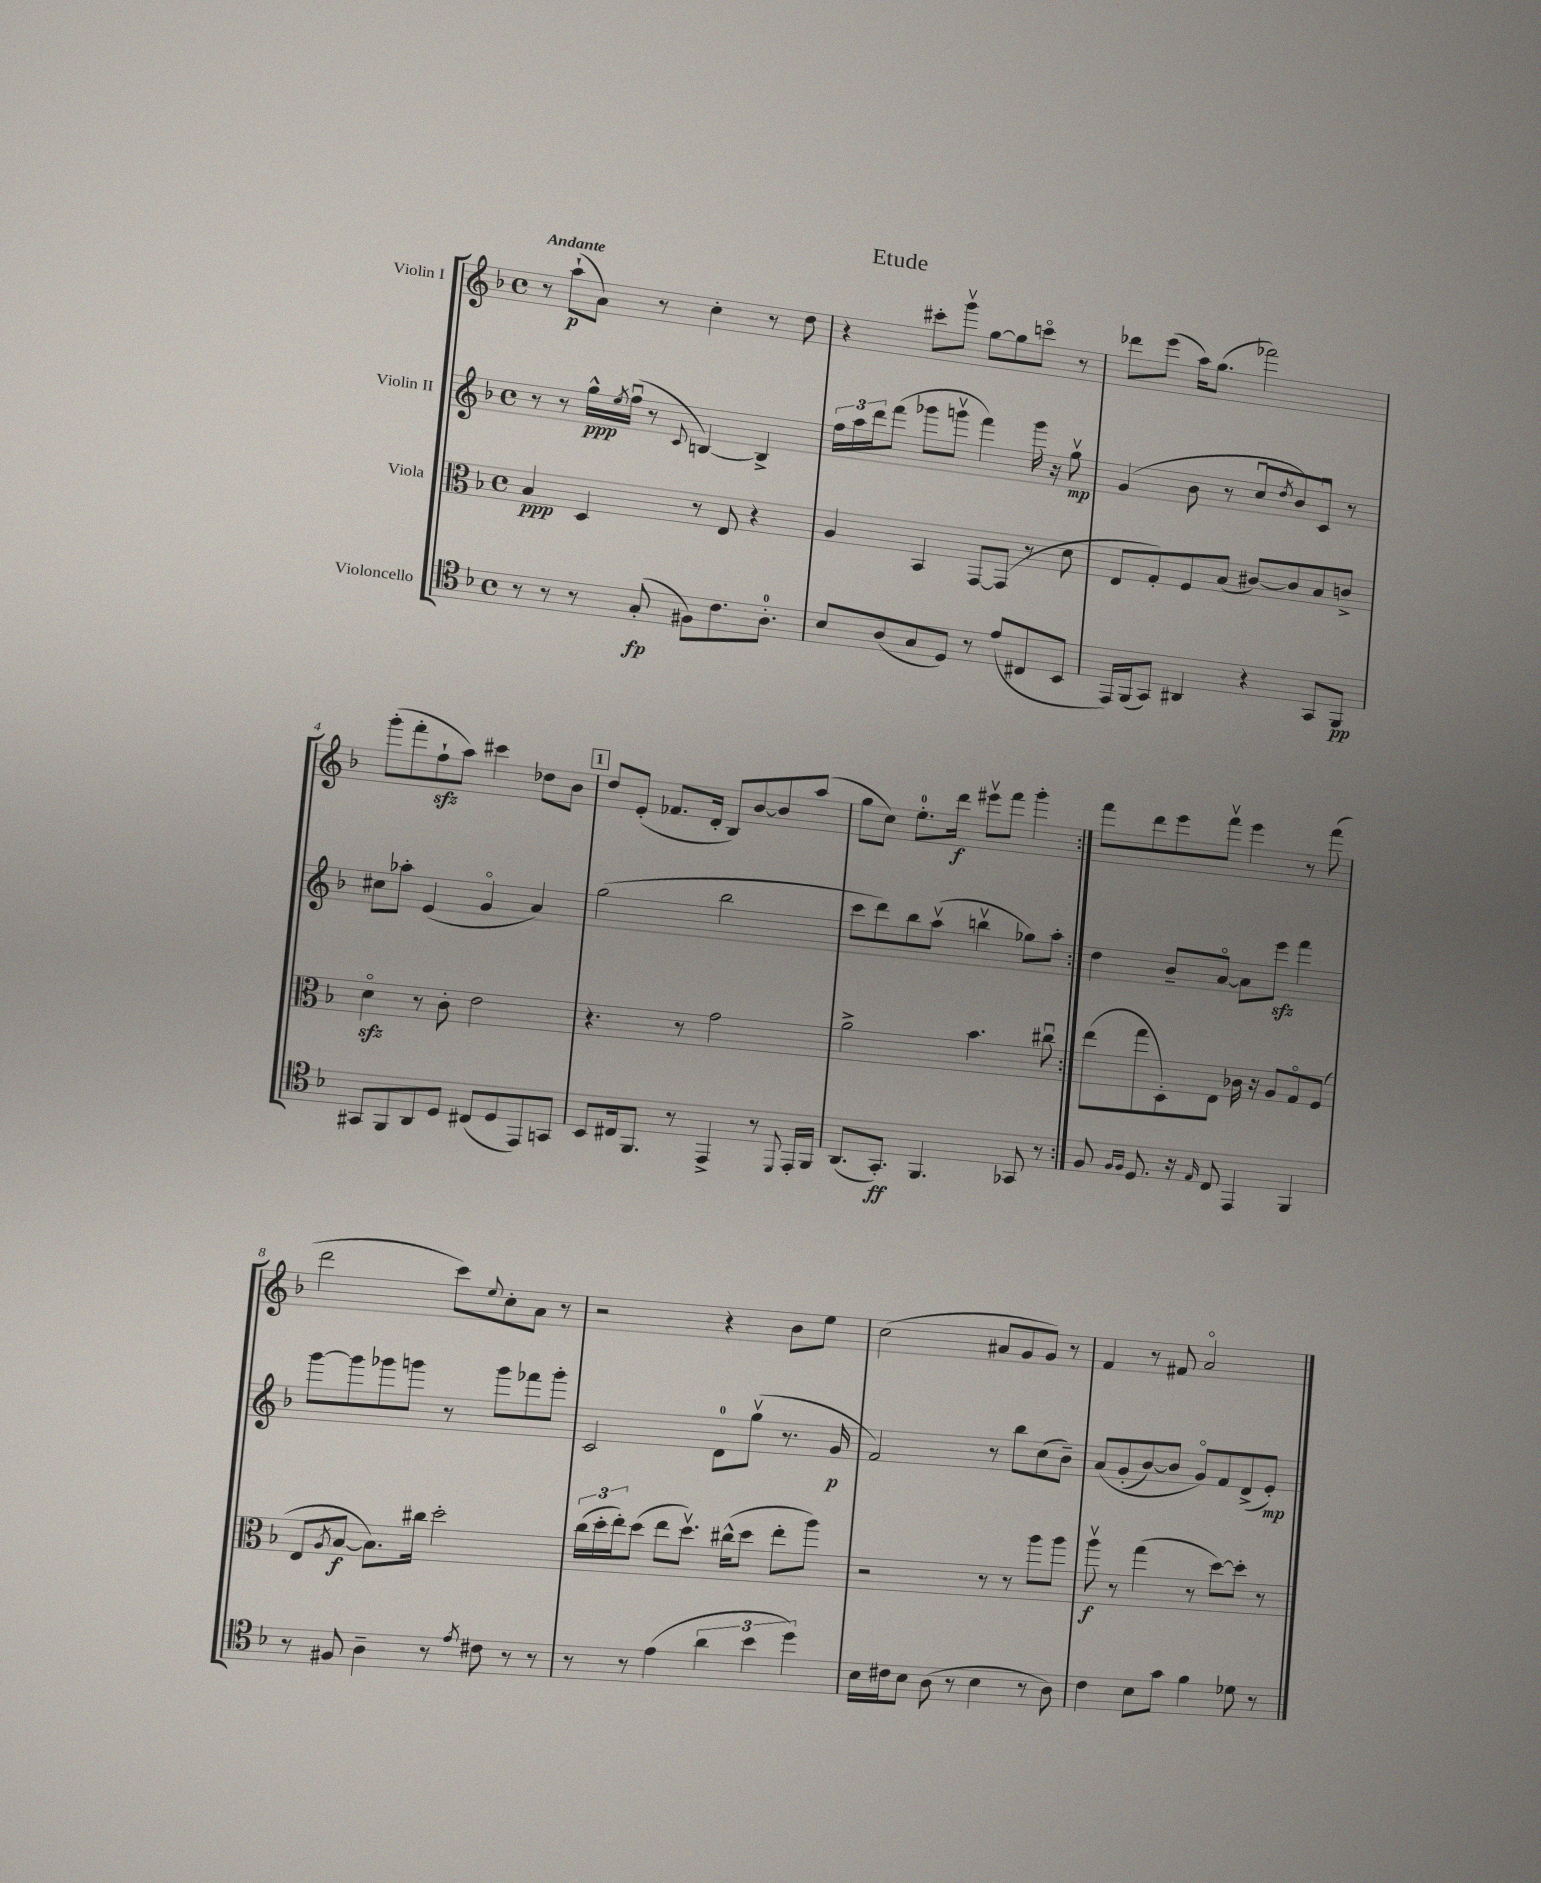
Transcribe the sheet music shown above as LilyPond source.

\header { title = "Etude" }
<<
\new StaffGroup <<
\new Staff = "s0" \with { instrumentName = "Violin I" } {
    \clef treble \key f \major \defaultTimeSignature \time 4/4 \tempo "Andante"
    \repeat volta 2 { r8 a''8-!\p( a'8) r8 c''4-. r8 d''8 |
    r4 cis'''8-. g'''8\upbow g''8~ g''8 c'''8\flageolet r8 |
    des'''8 e'''8( a''16) g''8.( fes'''2) |
    g'''8-.( f'''8-. f''8-!\sfz a''8) cis'''4 des''8 bes'8 |
    \mark \markup { \box "1" } d''8 e'8-.( fes'8. d'16-. bes8) bes'8~ bes'8 a''8( |
    g''8 c''8) e''8.-0-. d'''16\f eis'''8\upbow f'''8 g'''4-. | }
    f'''8 d'''8 e'''8 f'''8\upbow e'''4 r8 f'''8( |
    d'''2 c'''8) \appoggiatura { e''8 } c''8-. a'8 r8 |
    r2 r4 bes'8 e''8 |
    c''2( ais'8 g'8 g'8) r8 |
    f'4 r8 fis'8 a'2\flageolet \bar "|." |
}
\new Staff = "s1" \with { instrumentName = "Violin II" } {
    \clef treble \key f \major \defaultTimeSignature \time 4/4
    \repeat volta 2 { r8 r8 g''16-^\ppp \acciaccatura { e''8 } f''16\downbow( r8 \appoggiatura { c'8 } b4~) b4-> |
    \tuplet 3/2 { f''16 a''16 d'''16 } f'''8( ges'''8 g'''8\upbow f'''4) g'''16 r16 g''8\upbow\mp |
    g'4( bes'8 r8 c''8\downbow \acciaccatura { d''8 } bes'8) c'8\downbow r8 |
    cis''8 aes''8-. e'4( g'4\flageolet a'4) |
    \mark \markup { \box "1" } g''2( bes''2 |
    c'''8 d'''8) bes''8 a''8\upbow( b''4\upbow ges''8) a''8-. | }
    d''4 bes'8-- a'8~\flageolet a'8 e'''8\sfz f'''4 |
    g'''8~ g'''8 ges'''8 g'''8 r8 g'''8 fes'''8 g'''8-. |
    c'2 d'8-0 g''8\upbow( r8. g'16\p |
    f'2) r8 bes''8 c''8( bes'8--) |
    a'8\( g'8-.( bes'8~) bes'8 g'8\flageolet\) f'8 d'8->( e'8-.\mp) \bar "|." |
}
\new Staff = "s2" \with { instrumentName = "Viola" } {
    \clef alto \key f \major \defaultTimeSignature \time 4/4
    \repeat volta 2 { bes4\ppp d4 r8 e8 r4 |
    a4 bes,4 g,8~ g,8( r8 d'8 |
    e8 g8-.) f8 bes8( cis'8~) cis'8 bes8 c'8-> |
    d'4\flageolet\sfz r8 c'8-. e'2 |
    \mark \markup { \box "1" } r4. r8 g'2 |
    a'2-> bes'4. cis''8\downbow | }
    e''8( g''8 d8-.) e8 ces'16 r16 a8 g8\flageolet f8( |
    e8 \acciaccatura { a8 } bes8~\f bes8.) cis''16 d''2-. |
    \tuplet 3/2 { c''16( d''16-. e''16-.) } d''8( e''8 d''8.\upbow) cis''16-^( d''8 e''8-. a''8) |
    r2 r8 r8 a''8 a''8 |
    a''8\upbow\f r8 g''4( r8 d''8~) d''8-. r8 \bar "|." |
}
\new Staff = "s3" \with { instrumentName = "Violoncello" } {
    \clef tenor \key f \major \defaultTimeSignature \time 4/4
    \repeat volta 2 { r8 r8 r8 g8-.\fp( fis8) c'8. a8.-0-. |
    bes8 a8( g8 d8) r8 e'8( cis8 bes,8 |
    e,16) f,16( g,8) ais,4 r4 g,8 f,8\pp |
    gis,8 f,8 a,8 d8 cis8( d8 e,8) g,8 |
    \mark \markup { \box "1" } bes,8 cis16 f,8. r8 e,4-> r8 \appoggiatura { d,8 } e,16-. f,16 |
    a,8.( g,8.-.\ff) f,4. ges,8 r8 | }
    f8 \grace { f16 f16 } d8. r16 \grace { e16 } c8 e,4 f,4 |
    r8 fis8 a4-- r8 \acciaccatura { e'8 } cis'8 r8 r8 |
    r8 r8 e'4( \tuplet 3/2 { a'4 bes'4 d''4) } |
    bes16 cis'16 bes8 a8( r8 bes4 r8 a8) |
    c'4 bes8 g'8 f'4 des'8 r8 \bar "|." |
}
>>
>>
